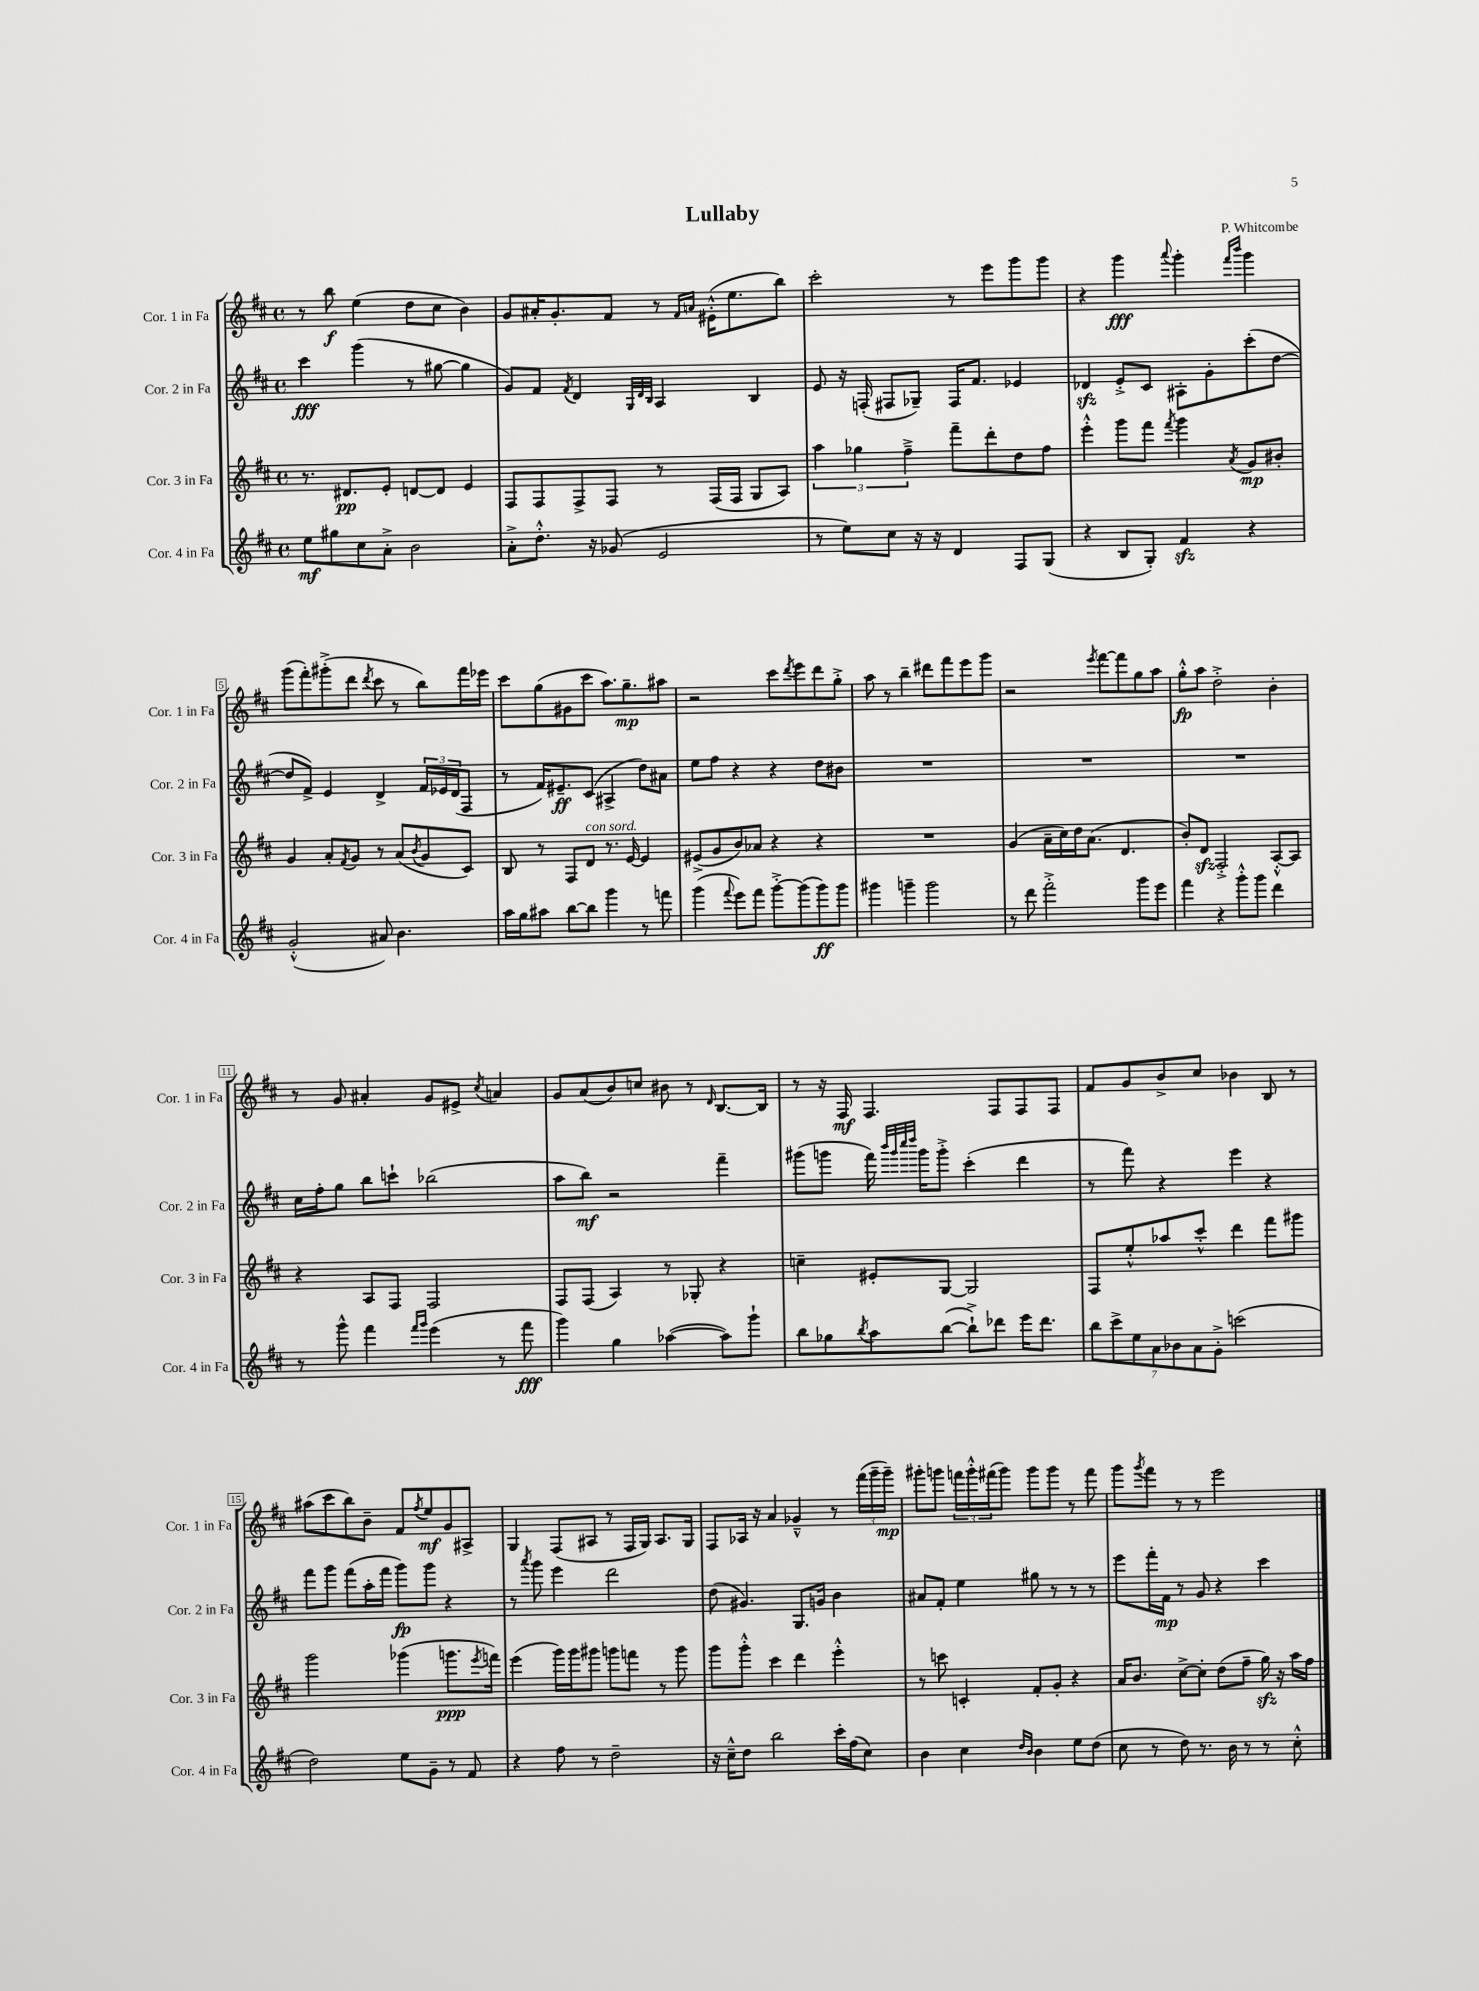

**kern	**kern	**kern	**kern
*staff4	*staff3	*staff2	*staff1
*clefG2	*clefG2	*clefG2	*clefG2
*k[f#c#]	*k[f#c#]	*k[f#c#]	*k[f#c#]
*M4/4	*M4/4	*M4/4	*M4/4
*met(c)	*met(c)	*met(c)	*met(c)
8ee	8.r	4ccc#	8r
8gg#	.	.	8bb
.	8.d#	.	.
8cc#	.	(4ggg	(4ee
8a'^	8e'	.	.
2b	[8d	8r	8dd
.	8d]	[8gg#	8cc#
.	4e	4gg#]	4b)
=	=	=	=
8a'^	8F#	8g)	8g
8.dd'^^	8F#	8f#	16a#'
.	.	.	8.g'
.	.	8qf#	.
.	8F#^	4d	.
16r	.	.	.
(8g-	8F#	.	8f#
.	.	32qqG	.
.	.	32qqd	.
.	.	32qqB	.
2e	8r	4A	8r
.	.	.	16qqf#
.	.	.	16qqa
.	(16F#	.	(16e#'^^
.	16F#	.	8.ee
.	8G	4B	.
.	8A)	.	8bb)
=	=	=	=
8r	6aa	8e	2ccc#'
8ee)	.	16r	.
.	6gg-	.	.
.	.	(16F'	.
8cc#	.	8F#	.
.	6ff#~^	.	.
16r	.	8G-~)	.
16r	.	.	.
4d	8fff#~	16F#	8r
.	.	8.f#	.
.	8ddd'	.	8eee
8F#	8dd	4e-	8ggg
(8G	8ff#	.	8ggg
=	=	=	=
4r	4eee'^^	4d-	4r
8B	8ggg	8e'^	4ggg
8G')	8fff#	8c#	.
.	8qfff#	.	8qqaaa
4f#	4ggg	8A#'	4ggg'
.	.	8g'	.
.	.	.	16qqfff#
.	8qa	.	16qqbbb
4r	8g	(8ccc#'	4ggg
.	8b#'	[8dd	.
=	=	=	=
(2g'^^	4g	8dd]	(8ggg
.	.	8f#^)	8fff#')
.	8a'	4e	(8ggg#'^
.	8qf#	.	.
.	8g	.	8ddd
.	.	.	8qddd
8a#)	8r	4d^	8ccc#
4.b	(8a	.	8r
.	8qb	.	.
.	8g	24f#	8bb)
.	.	24e-	.
.	.	(24d	.
.	8c#)	8F#	16fff#
.	.	.	16eee-
=	=	=	=
16aa	8B	8r	8ccc#
16gg	.	.	.
8aa#	8r	16f#)	(8gg
.	.	8.e#~	.
[8bb	8F#	.	8g#
8bb]	8d	(8c#	8ccc#
4ggg	8.r	4A#^	8.aa)
.	[16e	.	8.gg~
8r	4e]	8dd)	.
8fff	.	8a#	8aa#
=	=	=	=
(4ggg	(8e#^	8ee	2r
.	8g	8ff#	.
8qqfff#	.	.	.
8eee)	8b)	4r	.
8fff#	8a-	.	.
[8ggg'^	4r	4r	8ccc#
.	.	.	8qddd
(8ggg]	.	.	8eee
8ggg)	4r	8dd	8ddd
8ggg	.	8b#	8gg'^
=	=	=	=
4ggg#	1r	1r	8aa
.	.	.	8r
4ggg~	.	.	4bb~
2ggg	.	.	8ddd#
.	.	.	8fff#
.	.	.	8eee
.	.	.	8ggg
=	=	=	=
8r	(4g	1r	2r
8ddd	.	.	.
2fff#'^	16a~	.	.
.	16cc#)	.	.
.	16dd	.	.
.	(8.a	.	.
.	.	.	8qeee
.	.	.	[8fff#
.	4.d	.	8fff#]
8ggg	.	.	8gg
8eee	.	.	8aa
=	=	=	=
4fff#	8b')	1r	8gg'^^
.	8d	.	8aa
4r	2F#'^	.	2dd'^
8ggg'^^	.	.	.
8ggg	.	.	.
4ddd	[8A'^^	.	4b'
.	8A]	.	.
=	=	=	=
8r	4r	16cc#	8r
.	.	16ff#'	.
8ggg^^	.	8gg	8g
4fff#	8A	8bb	4a#'
.	8F#	8ccc`	.
16qqfff#	.	.	.
16qqggg	.	.	.
(4eee	2F#	(2bb-	8g
.	.	.	8e#^
.	.	.	8qcc#
8r	.	.	4a
8fff#	.	.	.
=	=	=	=
4ggg)	8F#	8aa	8g
.	(8F#	8bb)	(8a
4gg	4A)	2r	8b)
.	.	.	8cc
([4aa-	8r	.	8b#
.	8G-'	.	8r
.	.	.	16qqd
8aa-])	4r	4fff#~	[8.B
8ggg`	.	.	.
.	.	.	16B]
=	=	=	=
8bb	4cc~	(8ggg#	8r
8gg-	.	8ggg	16r
.	.	.	16F#
8qbb	.	.	.
8aa	8e#'	16fff#)	4.F#
.	.	32qqbbb	.
.	.	32qqggg	.
.	.	32qqcccc#	.
.	.	32qqdddd	.
.	.	16ggg	.
([8bb	[8G	8ggg'^	.
8bb`^])	2G]	(4ccc#'	.
8ddd-	.	.	8F#
16eee	.	4ddd	8F#
8.ddd-	.	.	.
.	.	.	8F#
=	=	=	=
14bb	8F#	8r	8f#
14ccc#^	.	.	.
.	8ee'^^	8fff#)	8g
14ee	.	.	.
14a	.	.	.
.	8aa-	4r	8b^
14b-	.	.	.
14a	.	.	.
.	8ccc#'^^	.	8cc#
14g'^	.	.	.
(2ccc	4ddd	4eee	4b-
.	8fff#	4r	8B
.	8ggg#	.	8r
=	=	=	=
2dd)	2ggg	8fff#	(8aa#
.	.	8ggg	8ccc#
.	.	(8fff#	8bb)
.	.	16aa'	8b~
.	.	16fff#	.
8ee	(4ggg-	8ggg)	8f#
.	.	.	8qff#
8g~	.	8ggg	8ee
8r	8.ggg	4r	8g
8f#	.	.	8A#^
.	8qeee	.	.
.	16fff)	.	.
=	=	=	=
4r	(4eee	8r	4G
.	.	8qaaa	.
.	.	8ggg	.
8ff#	16ggg)	4eee	(8F#
.	16ggg	.	.
8r	8ggg#	.	8A#
2dd~	8ggg	2ddd	8r
.	8fff	.	16F#
.	.	.	16G)
.	8r	.	8.A#
.	8ggg	.	.
.	.	.	16G
=	=	=	=
16r	8ggg	(8dd	8F#
16cc#~^^	.	.	.
8dd	8ggg'^^	4.g#)	16A-
.	.	.	16r
2bb	4ccc#	.	4a
.	4ddd	8.G	4g-~^^
.	.	16g	.
16ccc#'	4eee'^^	4b	8r
(16ff#	.	.	.
8cc#)	.	.	(24fff#
.	.	.	24ggg~
.	.	.	24ggg~)
=	=	=	=
4b	8r	8a#	8ggg#'
.	8ccc	8f#'	8ggg
4cc#	4c'	4ee	24fff
.	.	.	24ggg'^^
.	.	.	(24fff#
.	.	.	8ggg)
16qqdd	.	.	.
16qqb	.	.	.
4b	8f#'	8gg#	8ggg
.	8g'	8r	8ggg
8ee	4r	8r	8r
(8dd	.	8r	8fff#
=	=	=	=
8cc#	16a	8eee	8ggg
.	8.b	.	.
.	.	.	8qggg
8r	.	16fff#'	8fff#
.	.	16f#	.
8dd)	[8cc#^	8r	8r
8.r	8cc#']	8g	8r
.	(8dd	4r	2eee
16b	.	.	.
8r	8ff#~	.	.
8r	16gg)	4ccc#	.
.	16r	.	.
8cc#'^^	16aa	.	.
.	16ff#	.	.
==	==	==	==
*-	*-	*-	*-
